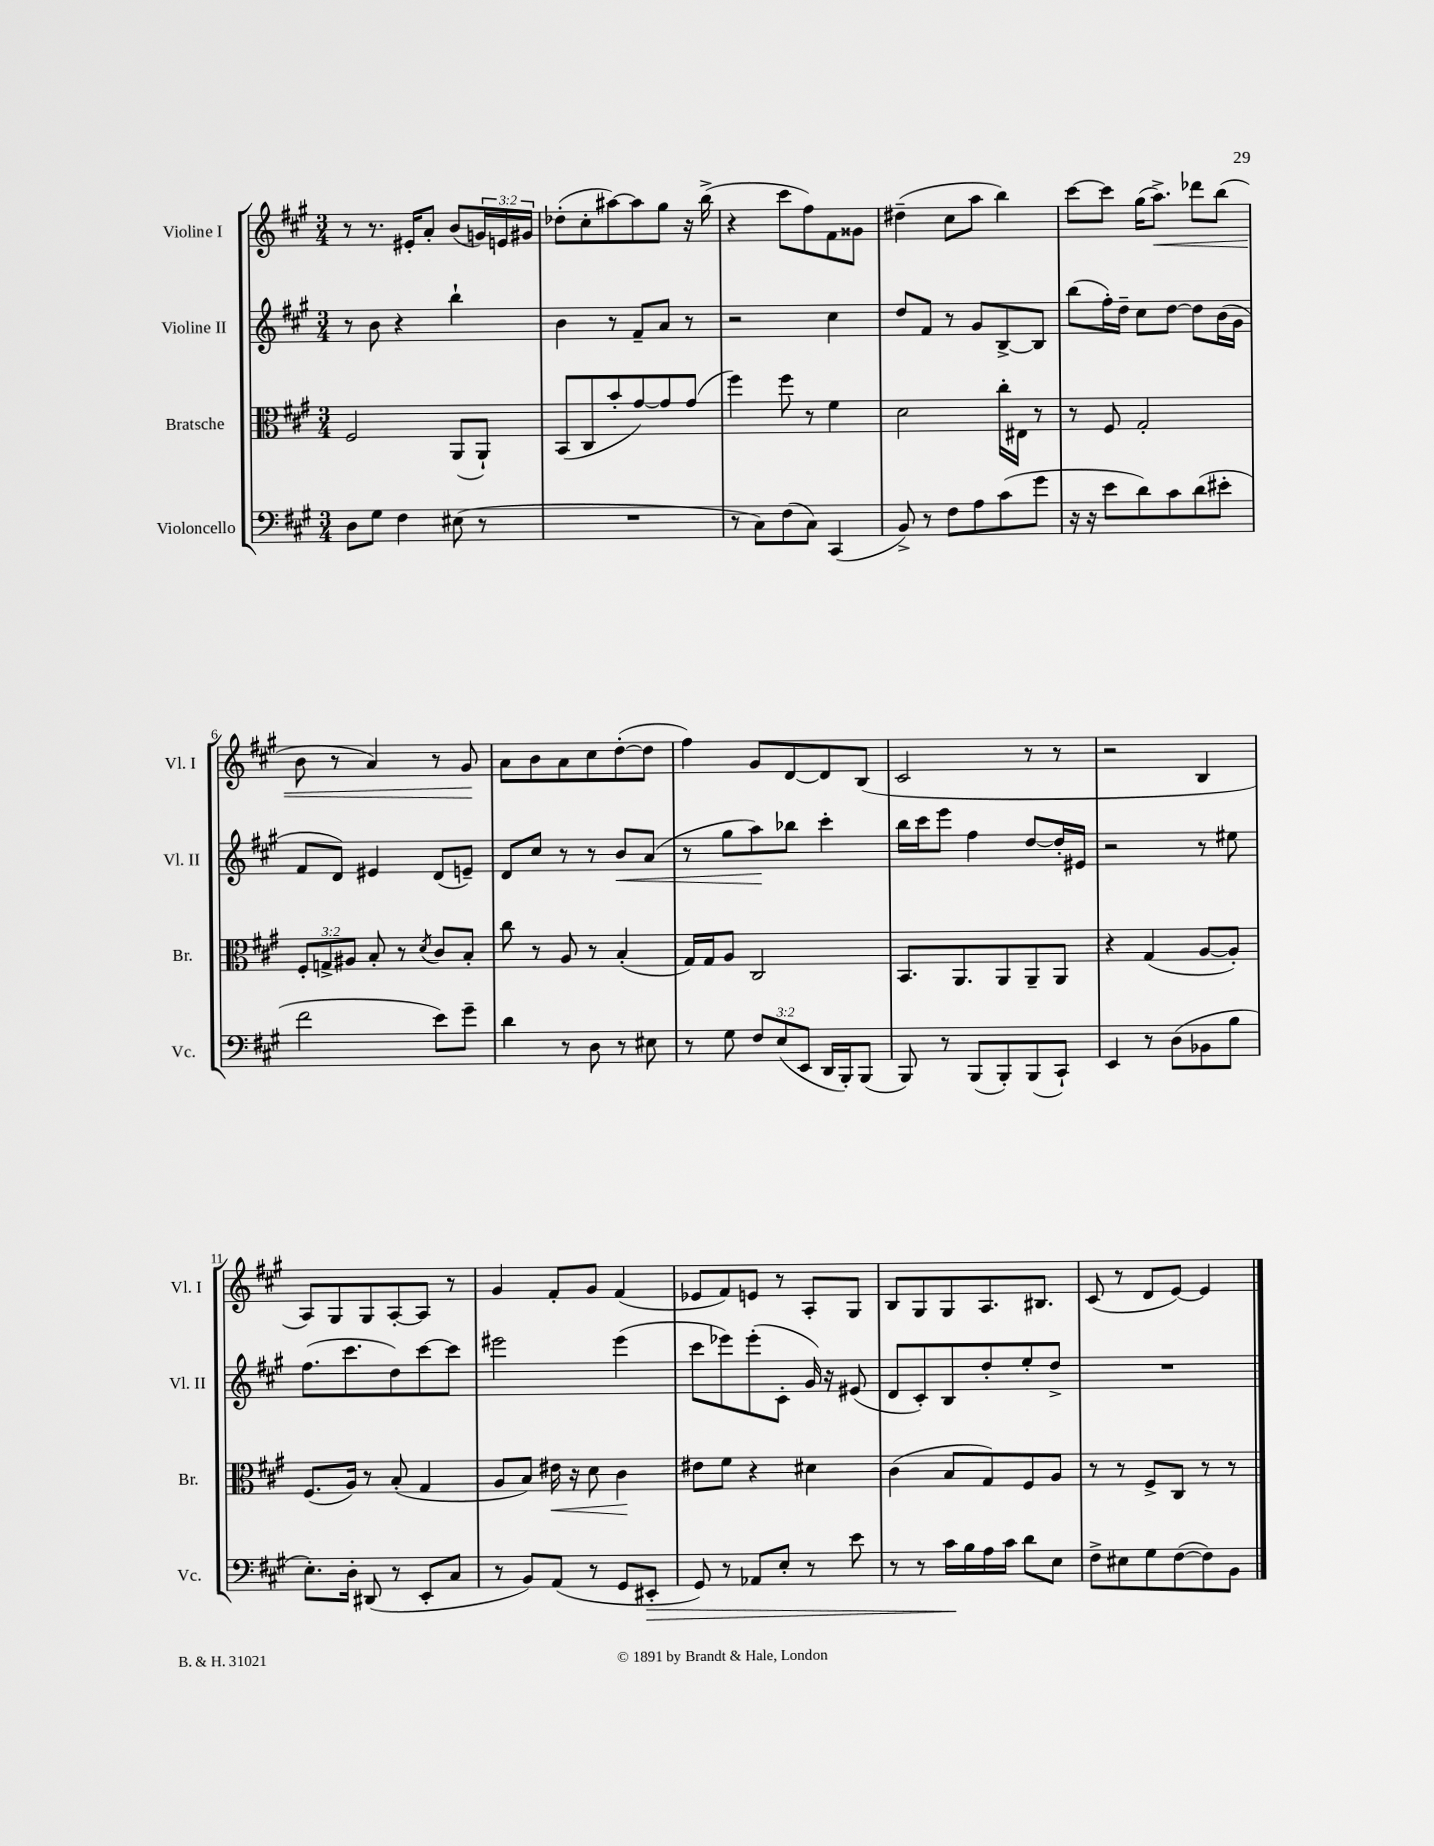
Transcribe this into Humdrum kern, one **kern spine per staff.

**kern	**kern	**kern	**kern
*staff4	*staff3	*staff2	*staff1
*clefF4	*clefC3	*clefG2	*clefG2
*k[f#c#g#]	*k[f#c#g#]	*k[f#c#g#]	*k[f#c#g#]
*M3/4	*M3/4	*M3/4	*M3/4
8D	2F#	8r	8r
8G#	.	8b	8.r
4F#	.	4r	.
.	.	.	16e#'
.	.	.	8a'
(8E#	(8AA	4bb`	(8b
8r	8AA`)	.	24g)
.	.	.	24e
.	.	.	24g#
=	=	=	=
2.r	(8BB	4b	(8dd-'
.	8C#	.	8cc#'
.	8b'	8r	[8aa#)
.	[8g#)	8f#~	8aa#]
.	8g#]	8a	8gg#
.	(8g#	8r	16r
.	.	.	(16bb^
=	=	=	=
8r	4ff#)	2r	4r
8C#)	.	.	.
(8F#	8ff#	.	8ccc#
8C#)	8r	.	8ff#)
(4CC#	4f#	4cc#	8f#
.	.	.	8g##
=	=	=	=
8BB^)	2d	8dd	(4dd#~
8r	.	8f#	.
8F#	.	8r	8cc#
8A	.	8g#	8aa
(8c#	16cc#'	[8B^	4bb)
.	16E#	.	.
8g#	8r	8B]	.
=	=	=	=
16r	8r	(8bb	[8ccc#
16r	.	.	.
8e	8F#	16ff#')	8ccc#]
.	.	16dd~	.
8d)	2G#'	8cc#	(16gg#
.	.	.	8.aa^)
8c#	.	[8dd	.
(8d	.	8dd]	8ddd-
8e#'	.	(16b	(8bb
.	.	16g#	.
=	=	=	=
2f#	12F#'	8f#	8b
.	12G^	.	.
.	.	8d)	8r
.	12A#	.	.
.	8B'	4e#	4a)
.	8r	.	.
.	8qd	.	.
8e)	8c#	(8d	8r
8g#~	8B'	8e~)	8g#
=	=	=	=
4d	8cc#	8d	8a
.	8r	8cc#	8b
8r	8A	8r	8a
8D	8r	8r	8cc#
8r	(4B'	8b	([8dd'
8E#	.	(8a	8dd]
=	=	=	=
8r	16G#)	8r	4ff#)
.	16G#	.	.
8G#	8A	8gg#	.
12F#	2C#	8aa)	8g#
(12E	.	.	.
.	.	8bb-	[8d
12EE	.	.	.
16DD	.	4ccc#'	8d]
16BBB')	.	.	.
(8BBB	.	.	(8B
=	=	=	=
8BBB)	8.BB	16bb	2c#
.	.	16ccc#	.
8r	.	8eee	.
.	8.AA	.	.
(8BBB	.	4ff#	.
8BBB')	8AA	.	.
(8BBB	8AA~	[8dd	8r
8CC#`)	8AA	16dd']	8r
.	.	16e#	.
=	=	=	=
4EE	4r	2r	2r
8r	(4G#	.	.
(8D	.	.	.
8BB-	[8A	8r	4B
8B	8A'])	8ee#	.
=	=	=	=
8.E')	(8.F#	(8.ff#	8A)
.	.	.	8G#
16D'	16A)	8.ccc#	.
(8DD#	8r	.	8G#
8r	(8B'	8dd)	[8A'
8EE'	4G#	[8ccc#	8A]
8C#	.	8ccc#]	8r
=	=	=	=
8r	8A	2eee#	4g#
8BB)	8B)	.	.
(8AA	16e#	.	8f#'
.	16r	.	.
8r	8d	.	8g#
8GG#	4c#	(4eee#	(4f#
8EE#'	.	.	.
=	=	=	=
8GG#)	8e#	8ccc#	8e-
8r	8f#	8eee-)	8f#)
8AA-	4r	(8eee-'	8e
8E'	.	8c#'	8r
8r	4d#	16g#)	8A'
.	.	16r	.
8e	.	(8e#	8G#
=	=	=	=
8r	(4c#	8d	8B
8r	.	8c#')	8G#
16c#	8B	8B	8G#
16B	.	.	.
16A	8G#)	8dd'	8.A
16c#	.	.	.
8d	8F#	8ee'	.
.	.	.	8.B#
8E	8A	8dd^	.
=	=	=	=
8F#^	8r	2.r	(8c#
8E#	8r	.	8r
8G#	8F#^	.	8d
([8F#	8C#	.	[8e)
8F#])	8r	.	4e]
8BB	8r	.	.
==	==	==	==
*-	*-	*-	*-
